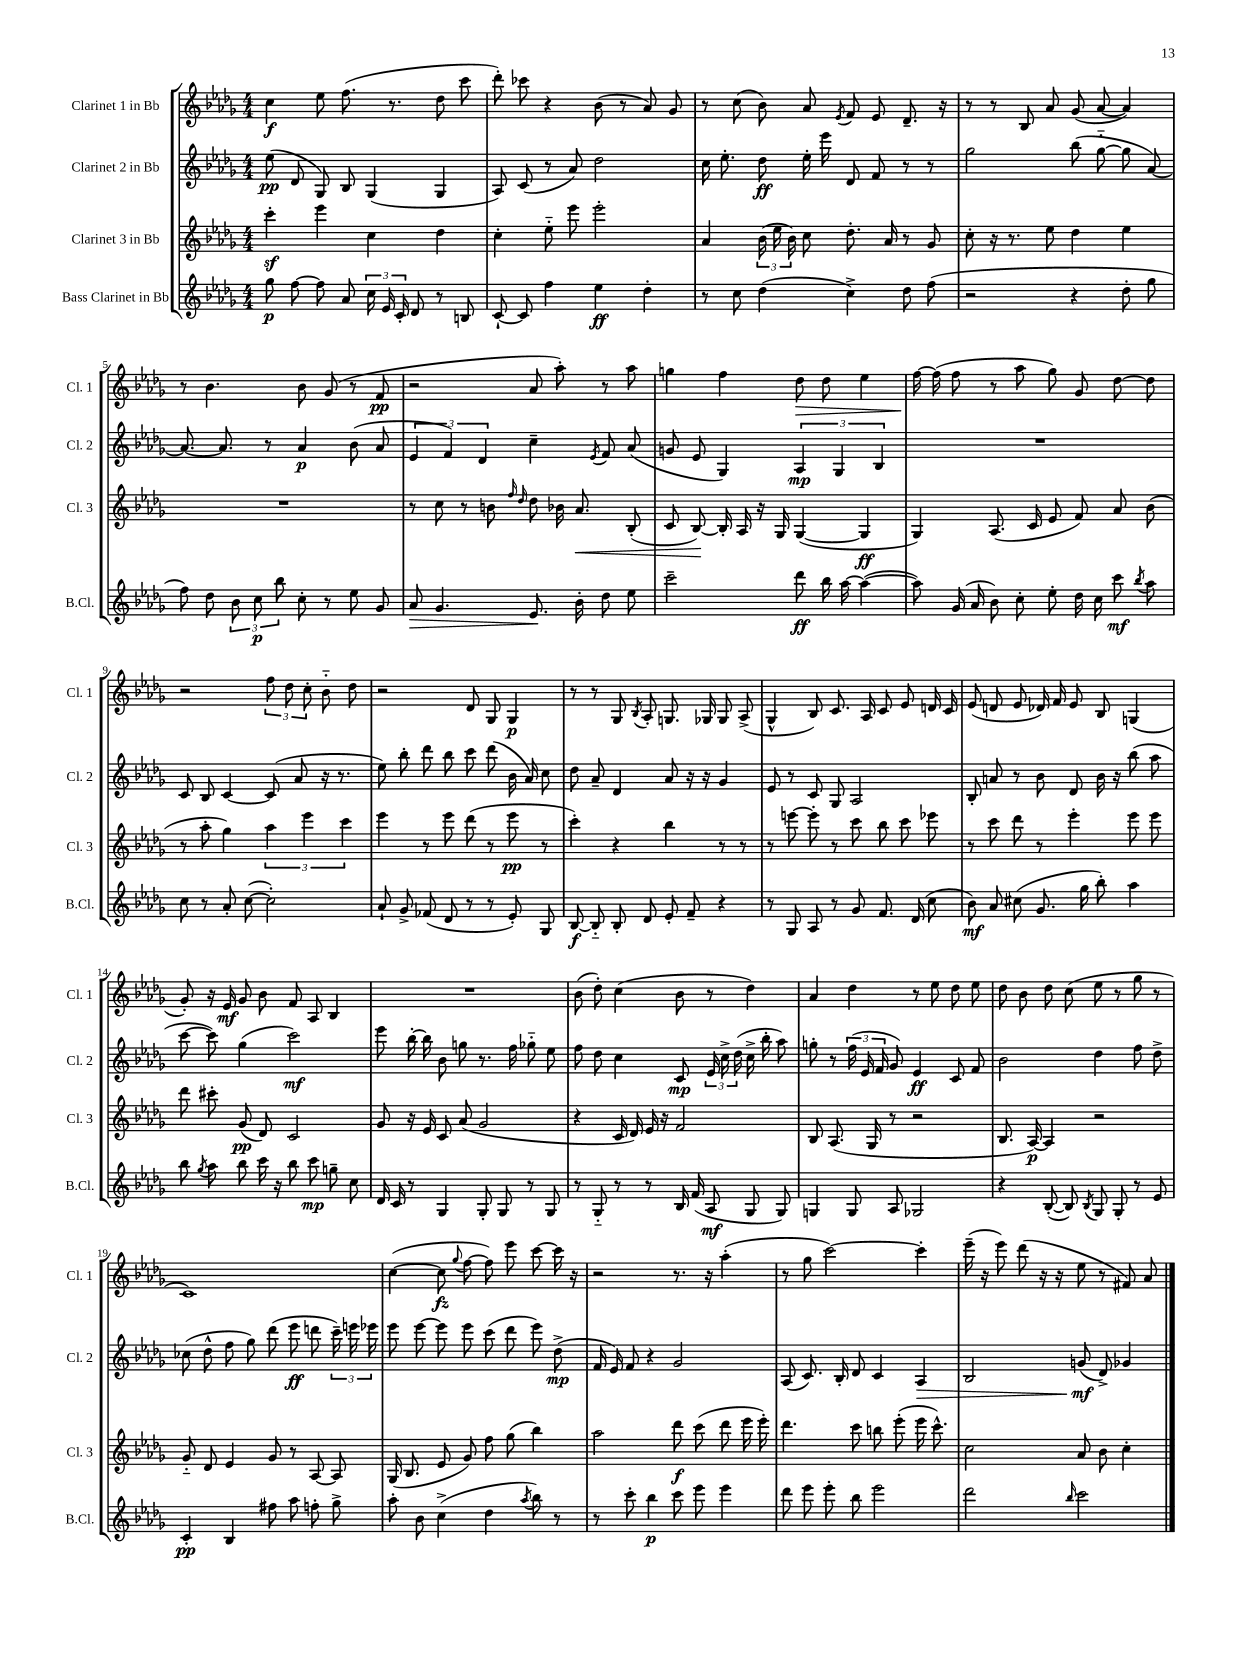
<<
\new StaffGroup <<
\new Staff = "s0" \with { instrumentName = "Clarinet 1 in Bb" shortInstrumentName = "Cl. 1" } {
    \clef treble \key des \major \numericTimeSignature \time 4/4
    \autoBeamOff c''4\f ees''8 f''8.( r8. des''8 c'''8 |
    des'''8-.) ces'''8 r4 bes'8( r8 aes'8) ges'8 |
    r8 c''8( bes'8) aes'8 \acciaccatura { ees'8 } f'8 ees'8 des'8.-- r16 |
    r8 r8 bes8 aes'8 ges'8( aes'8~ aes'4) |
    r8 bes'4. bes'8 ges'8( r8 f'8\pp |
    r2 aes'8 aes''8-.) r8 aes''8 |
    g''4 f''4 des''8\> des''8 ees''4 |
    f''16~\! f''16( f''8 r8 aes''8 ges''8) ges'8 des''8~ des''8 |
    r2 \tuplet 3/2 { f''8 des''8 c''8-. } bes'8-_ des''8 |
    r2 des'8 ges8 ges4\p |
    r8 r8 ges8 \acciaccatura { bes8 } aes8-. g8. ges16 ges8 aes8->( |
    ges4-^ bes8) c'8. aes16 c'8 ees'8 d'16 c'16 |
    ees'8( d'8 ees'8 des'16) f'16 ees'8 bes8 g4( |
    ges'8-.) r16 ees'16\mf ges'8 bes'8 f'8 aes8 bes4 |
    R1 |
    bes'8( des''8-.) c''4( bes'8 r8 des''4) |
    aes'4 des''4 r8 ees''8 des''8 ees''8 |
    des''8 bes'8 des''8 c''8( ees''8 r8 ges''8 r8 |
    c'1) |
    c''4~( c''8\fz \appoggiatura { ges''8 } f''8~ f''8) ees'''8 c'''8~ c'''16 r16 |
    r2 r8. r16 aes''4-.( |
    r8 ges''8 c'''2~) c'''4-. |
    ees'''16--( r16 ees'''8) des'''8( r16 r16 ees''8 r8 fis'8) aes'8 \bar "|." |
}
\new Staff = "s1" \with { instrumentName = "Clarinet 2 in Bb" shortInstrumentName = "Cl. 2" } {
    \clef treble \key des \major \numericTimeSignature \time 4/4
    \autoBeamOff ees''8\pp( des'8 ges8) bes8 ges4( ges4 |
    aes8) c'8( r8 aes'8) des''2 |
    c''16 ees''8.-. des''8\ff ees''16-. ees'''16 des'8 f'8 r8 r8 |
    ges''2 bes''8( ges''8~-_ ges''8 aes'8~) |
    aes'8.~ aes'8. r8 aes'4\p bes'8( aes'8 |
    \tuplet 3/2 { ees'4 f'4) des'4 } c''4-- \acciaccatura { ees'8 } f'8 aes'8( |
    g'8 ees'8 ges4) \tuplet 3/2 { aes4\mp ges4 bes4 } |
    R1 |
    c'8 bes8 c'4~ c'8( aes'8 r16 r8. |
    ees''8) bes''8-. des'''8 bes''8 c'''8 des'''8( bes'16 aes'16) c''8 |
    des''8 aes'8-- des'4 aes'8 r16 r16 ges'4 |
    ees'8 r8 c'8 ges8 aes2 |
    bes8-. a'8 r8 bes'8 des'8 bes'16 r16 bes''8( aes''8 |
    c'''8~ c'''8) ges''4( c'''2\mf) |
    ees'''8 bes''16~-. bes''16 bes'8 g''8 r8. f''16 ges''8-_ ees''8 |
    f''8 des''8 c''4 c'8\mp \tuplet 3/2 { ees'16 c''16-> des''16( } c''16-> bes''16-. aes''8) |
    g''8-. r8 \tuplet 3/2 { f''16( ees'16 f'16 } ges'8) ees'4\ff c'8 f'8 |
    bes'2 des''4 f''8 des''8-> |
    ces''8( des''8-^ f''8 ges''8) des'''8( ees'''8\ff d'''8 \tuplet 3/2 { c'''16--) e'''16 ees'''16 } |
    ees'''8 ees'''8~ ees'''8 ees'''8 c'''8( des'''8 ees'''8) des''8->\mp( |
    f'16 ees'16) f'8 r4 ges'2 |
    aes8( c'8.) bes16-. des'8 c'4 aes4\> |
    bes2 g'8\mf\!( des'8->) ges'4 \bar "|." |
}
\new Staff = "s2" \with { instrumentName = "Clarinet 3 in Bb" shortInstrumentName = "Cl. 3" } {
    \clef treble \key des \major \numericTimeSignature \time 4/4
    \autoBeamOff c'''4-.\sf ees'''4 c''4 des''4 |
    c''4-. ees''8-_ ees'''8 ees'''2-. |
    aes'4 \tuplet 3/2 { bes'16( ees''16 bes'16) } c''8 des''8.-. aes'16 r8 ges'8 |
    c''8-. r16 r8. ees''8 des''4 ees''4 |
    R1 |
    r8 c''8 r8 b'8 \grace { f''16 des''16 } des''8 bes'16 aes'8.\< bes8-.( |
    c'8 bes8~\!) bes16-. aes16 r16 ges16 ges4~( ges4\ff |
    ges4) aes8.( c'16 ees'8 f'8) aes'8 bes'8( |
    r8 aes''8-. ges''4) \tuplet 3/2 { aes''4 ees'''4 c'''4 } |
    ees'''4 r8 ees'''8 des'''8( r8 ees'''8\pp r8 |
    c'''4-.) r4 bes''4 r8 r8 |
    r8 e'''8~ e'''8-. r8 c'''8 bes''8 c'''8 ees'''8 |
    r8 c'''8 des'''8 r8 ees'''4-. ees'''8 ees'''8 |
    des'''8 cis'''8-. ges'8\pp( des'8) c'2 |
    ges'8 r16 ees'16 c'8 aes'8( ges'2 |
    r4 c'16 des'16) ees'16 r16 f'2 |
    bes8 aes8.( ges16 r8 r2 |
    bes8. aes16~\p) aes4 r2 |
    ges'8-_ des'8 ees'4 ges'8 r8 aes8~ aes8 |
    ges16( bes8. ees'8 ges'8) f''8 ges''8( bes''4) |
    aes''2 des'''8\f c'''8( des'''8 ees'''16 ees'''16-.) |
    des'''4. c'''8 b''8 ees'''8-.( ees'''16 c'''8.-^) |
    c''2 aes'8 bes'8 c''4-. \bar "|." |
}
\new Staff = "s3" \with { instrumentName = "Bass Clarinet in Bb" shortInstrumentName = "B.Cl." } {
    \clef treble \key des \major \numericTimeSignature \time 4/4
    \autoBeamOff ges''8\p f''8~ f''8 aes'8 \tuplet 3/2 { c''16 ees'16 c'16-. } des'8 r8 b8 |
    c'8~-! c'8 f''4 ees''4\ff des''4-. |
    r8 c''8 des''4( c''4->) des''8 f''8( |
    r2 r4 des''8-. ges''8 |
    f''8) des''8 \tuplet 3/2 { bes'8 c''8\p bes''8 } c''8-. r8 ees''8 ges'8 |
    aes'8\> ges'4. ees'8.\! bes'16-. des''8 ees''8 |
    c'''2-- des'''8\ff bes''16 aes''16~ aes''4~( |
    aes''8) ges'16( aes'16 bes'8) c''8-. ees''8-. des''16 c''16 c'''8\mf \acciaccatura { bes''8 } aes''8 |
    c''8 r8 aes'8-. c''8~( c''2-.) |
    aes'8-! ges'8-> fes'8( des'8 r8 r8 ees'8-.) ges8 |
    bes8~\f bes8-_ bes8-. des'8 ees'8-. f'8-- r4 |
    r8 ges8 aes8 r8 ges'8 f'8. des'16( c''8 |
    bes'8\mf) aes'8 cis''8( ges'8. ges''16 bes''8-.) aes''4 |
    bes''8 \acciaccatura { ges''8 } aes''8 bes''8 c'''16 r16 bes''8 c'''8\mp g''8-- c''8 |
    des'16 c'16 r8 ges4 ges8-. ges8 r8 ges8 |
    r8 ges8-_ r8 r8 bes16 f'16( aes8\mf ges8 ges8) |
    g4 g8 aes8 ges2 |
    r4 bes8~-.( bes8) \acciaccatura { bes8 } ges8 ges8-. r8 ees'8 |
    c'4-.\pp bes4 fis''8 aes''8 f''8-. ges''8-> |
    aes''8-. bes'8 c''4->( des''4 \acciaccatura { aes''8 } bes''8) r8 |
    r8 c'''8-. bes''4\p c'''8 ees'''8 ees'''4 |
    des'''8 ees'''8 ees'''8-. bes''8 ees'''2 |
    des'''2 \grace { bes''16 } c'''2 \bar "|." |
}
>>
>>
